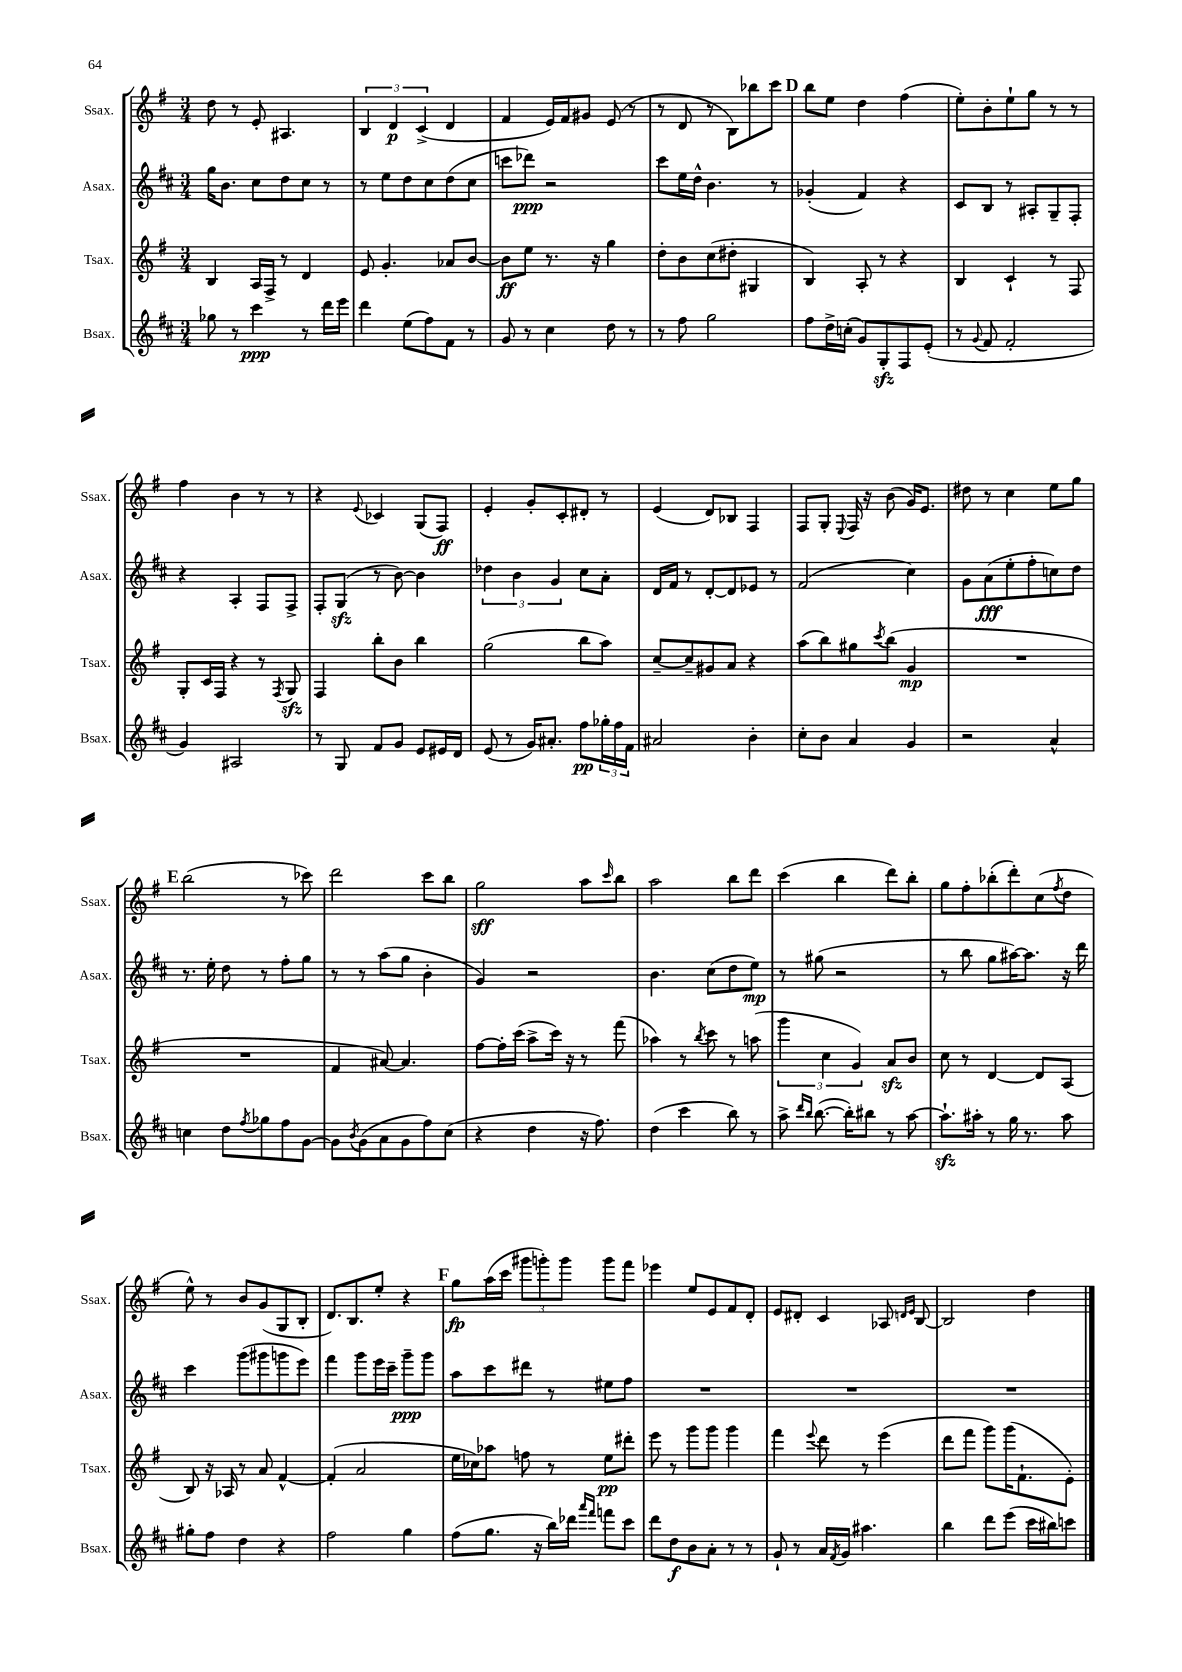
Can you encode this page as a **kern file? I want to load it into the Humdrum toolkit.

**kern	**kern	**kern	**kern
*staff4	*staff3	*staff2	*staff1
*clefG2	*clefG2	*clefG2	*clefG2
*k[f#c#]	*k[f#]	*k[f#c#]	*k[f#]
*M3/4	*M3/4	*M3/4	*M3/4
8gg-	4B	16gg	8dd
.	.	8.b	.
8r	.	.	8r
4ccc#	16A	8cc#	8e'
.	16F#^	.	.
.	8r	8dd	4.A#
8r	4d	8cc#	.
16ddd	.	8r	.
16eee	.	.	.
=	=	=	=
4ddd	8e	8r	6B
.	4.g'	8ee	.
.	.	.	6d
(8ee	.	8dd	.
.	.	.	(6c^
8ff#)	.	8cc#	.
8f#	8a-	(8dd	4d
8r	[8b	8cc#	.
=	=	=	=
8g	8b]	8ccc	4f#
8r	8ee	8ddd-)	.
4cc#	8.r	2r	16e)
.	.	.	16f#
.	.	.	8g#
.	16r	.	.
8dd	4gg	.	(8e
8r	.	.	8r
=	=	=	=
8r	8dd'	8ccc#	8r
8ff#	8b	16ee	8d
.	.	16dd^^	.
2gg	(8cc	4.b	8r
.	8dd#'	.	8B)
.	4G#	.	8bb-
.	.	8r	8ccc
=	=	=	=
8ff#	4B)	(4g-'	8bb
16dd^	.	.	8ee
(16cc'	.	.	.
8g)	8A'	4f#)	4dd
8G'	8r	.	.
8F#	4r	4r	(4ff#
(8e'	.	.	.
=	=	=	=
8r	4B	8c#	8ee')
8qqg	.	.	.
8f#	.	8B	8b'
2f#'	4c`	8r	8ee`
.	.	8A#'	8gg
.	8r	8G~	8r
.	8F#	8F#'	8r
=	=	=	=
4g)	8G'	4r	4ff#
.	16c	.	.
.	16F#	.	.
2A#	4r	4A'	4b
.	8r	8F#	8r
.	8qF#	.	.
.	8G	8F#^	8r
=	=	=	=
8r	4F#	8F#'	4r
8G	.	(8G	.
.	.	.	8qqe
8f#	8bb'	8r	4c-
8g	8b	[8b)	.
8e	4bb	4b]	(8G
16e#	.	.	8F#)
16d	.	.	.
=	=	=	=
(8e	(2gg	6dd-	4e'
8r	.	.	.
.	.	6b	.
16g)	.	.	8g'
8.a#'	.	.	.
.	.	6g	.
.	.	.	8c'
8ff#	8bb	8cc#	8d#'
24gg-'	8aa)	8a'	8r
24ff#	.	.	.
24f#	.	.	.
=	=	=	=
2a#	[8cc~	16d	(4e
.	.	16f#	.
.	8cc~]	8r	.
.	8g#	[8d'	8d)
.	8a	8d]	8B-
4b'	4r	8e-	4F#
.	.	8r	.
=	=	=	=
8cc#'	(8aa	(2f#	8F#
8b	8bb)	.	8G'
.	.	.	8qqE
4a	8gg#	.	16F#
.	.	.	16r
.	8qccc	.	.
.	(8bb	.	(8b
4g	4g	4cc#)	16g)
.	.	.	8.e
=	=	=	=
2r	2.r	8g	8dd#
.	.	(8a	8r
.	.	8ee'	4cc
.	.	8ff#'	.
4a^^	.	8cc)	8ee
.	.	8dd	8gg
=	=	=	=
4cc	2.r	8.r	(2bb
.	.	16ee'	.
8dd	.	8dd	.
8qff#	.	.	.
8gg-	.	8r	.
8ff#	.	8ff#'	8r
[8g	.	8gg	8ccc-)
=	=	=	=
8g]	4f#	8r	2ddd
8qb	.	.	.
(8g	.	8r	.
8a	[8a#)	(8aa	.
8g	4.a#]	8gg	.
8ff#)	.	4b'	8ccc
(8cc#	.	.	8bb
=	=	=	=
4r	[8ff#	4g)	2gg
.	16ff#']	.	.
.	(16ccc	.	.
4dd	8aa^	2r	.
.	16ccc)	.	.
.	16r	.	.
16r	8r	.	8aa
8.ff#)	.	.	.
.	.	.	16qqccc
.	(8fff#	.	8bb
=	=	=	=
(4dd	4aa-)	4.b	2aa
4ccc#	8r	.	.
.	8qbb	.	.
.	8ccc	(8cc#	.
8bb)	8r	8dd	8bb
8r	(8aa	8ee)	8ddd
=	=	=	=
8aa^	6ggg	8r	(4ccc
16qqddd	.	.	.
16qqbb	.	.	.
([8.bb	.	(8gg#	.
.	6cc	.	.
.	.	2r	4bb
16bb'])	.	.	.
.	6g)	.	.
8bb#	.	.	.
8r	8a	.	8ddd)
[8aa	8b	.	8bb'
=	=	=	=
8.aa`]	8cc	8r	8gg
.	8r	8bb	8ff#'
16aa#'	.	.	.
8r	[4d	8gg	(8bb-'
16gg	.	[16aa#)	8ddd')
8.r	.	8.aa#]	.
.	8d]	.	(8cc
.	.	.	8qff#
8aa#	(8A	16r	8dd
.	.	16ddd	.
=	=	=	=
8gg#'	8B)	4ccc#	8ee^^)
8ff#	16r	.	8r
.	16A-	.	.
4dd	8r	(8ggg	8b
.	8a	8ggg#	(8g
4r	[4f#^^	8ggg	8G
.	.	8eee)	8B'
=	=	=	=
2ff#	(4f#']	4fff#	8.d)
.	.	.	8.B
.	2a	8ggg	.
.	.	16eee	8ee'
.	.	16ccc#~	.
4gg	.	8ggg~	4r
.	.	8ggg	.
=	=	=	=
(8ff#	16ee	8aa	8gg
.	16cc-)	.	.
8.gg	8aa-	8ccc#	(16aa
.	.	.	16ccc
.	8ff	8ddd#	12ggg#
16r	.	.	.
.	.	.	12ggg')
16bb)	8r	8r	.
.	.	.	12ggg
16ddd-	.	.	.
16qqaaa	.	.	.
16qqfff#	.	.	.
8fff	8ee	8ee#	8ggg
8ccc#	8ddd#'	8ff#	8fff#
=	=	=	=
8ddd	8eee	2.r	4eee-
8dd	8r	.	.
8b	8ggg	.	8ee
8a'	8ggg	.	8e
8r	4ggg	.	8f#
8r	.	.	8d'
=	=	=	=
8g`	4fff#	2.r	8e
8r	.	.	8d#'
.	8qqeee	.	.
16a	8ddd	.	4c
8qf#	.	.	.
16g	.	.	.
4.aa#	8r	.	.
.	(4eee	.	8A-
.	.	.	16qqd
.	.	.	16qqe
.	.	.	[8B
=	=	=	=
4bb	8ddd	2.r	2B]
.	8fff#	.	.
8ddd	8ggg)	.	.
(8eee	(16ggg	.	.
.	8.f#`	.	.
16ccc#	.	.	4dd
16bb#)	.	.	.
8ccc	8e')	.	.
==	==	==	==
*-	*-	*-	*-
